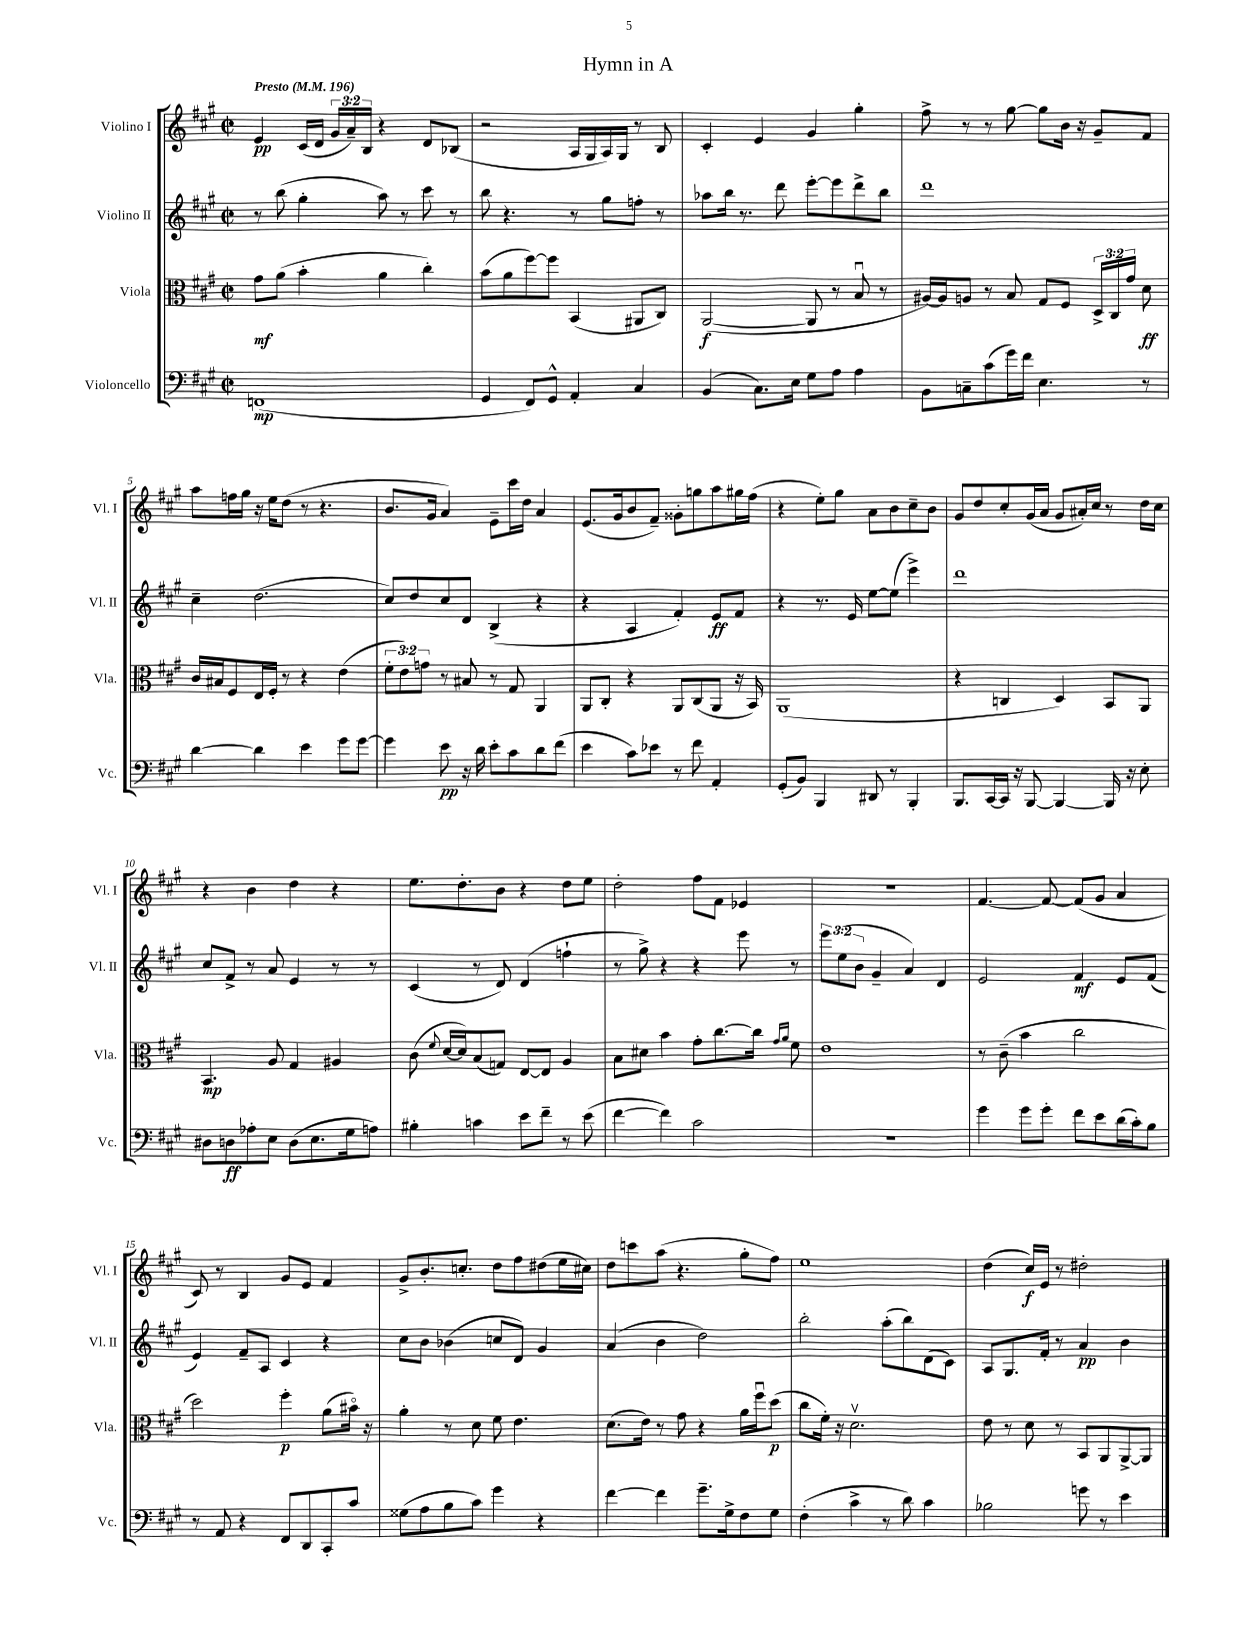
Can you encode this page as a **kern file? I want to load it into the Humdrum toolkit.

**kern	**kern	**kern	**kern
*staff4	*staff3	*staff2	*staff1
*clefF4	*clefC3	*clefG2	*clefG2
*k[f#c#g#]	*k[f#c#g#]	*k[f#c#g#]	*k[f#c#g#]
*M2/2	*M2/2	*M2/2	*M2/2
*met(c|)	*met(c|)	*met(c|)	*met(c|)
*MM196	*MM196	*MM196	*MM196
(1FF	8g#	8r	4e
.	(8a	(8bb	.
.	4b'	4gg#'	(16c#
.	.	.	16d
.	.	.	24g#
.	.	.	24a~)
.	.	.	24B
.	4a	8aa)	4r
.	.	8r	.
.	4cc#')	8ccc#	8d
.	.	8r	(8B-
=	=	=	=
4GG#	(8b	8bb	2r
.	8a	4.r	.
8FF#)	[8ff#)	.	.
8GG#^^	8ff#]	.	.
4AA'	(4BB	8r	16A
.	.	.	16G#
.	.	8gg#	16A)
.	.	.	16G#
4C#	8AA#	8ff'	8r
.	8C#)	8r	8B
=	=	=	=
(4BB	([2AA	8aa-	4c#'
.	.	16bb	.
.	.	8.r	.
8.C#)	.	.	4e
.	.	8ddd	.
16E	.	.	.
8G#	8AA]	[8eee'	4g#
8A	8r	8eee]	.
4A	8Bu	8ddd^	4gg#'
.	8r	8bb	.
=	=	=	=
8BB	[16A#)	1ddd	8ff#^
.	16A#]	.	.
8C~	8A	.	8r
(8c#	8r	.	8r
16g#)	8B	.	[8gg#
16f#	.	.	.
4.E	8G#	.	8gg#]
.	8F#	.	16b
.	.	.	16r
.	24D^	.	8g#~
.	24C#	.	.
.	24g#	.	.
8r	8d	.	8f#
=	=	=	=
[4d	16c#	4cc#~	8aa
.	16B#	.	.
.	8F#	.	16ff
.	.	.	16gg#
4d]	16E	(2.dd	16r
.	16F#'	.	16ee
.	8r	.	(8dd
4e	4r	.	8r
.	.	.	4.r
8g#	(4e	.	.
[8g#	.	.	.
=	=	=	=
4g#]	12f#'	8cc#)	8.b
.	12e)	.	.
.	.	8dd	.
.	12g	.	.
.	.	.	16g#
8e	8r	8cc#	4a)
16r	8B#	8d	.
16d	.	.	.
8e'	8r	(4B^	8e~
8c#	8G#	.	16ccc#
.	.	.	16dd
8d	4AA	4r	4a
(8f#	.	.	.
=	=	=	=
4e	8AA	4r	(8.e
.	8C#'	.	.
.	.	.	16g#
8c#)	4r	4A	8b
8e-	.	.	8f#~)
8r	8AA	4f#')	8g##'
8f#	(8C#	.	8gg
4AA'	8AA	8e	8aa
.	16r	8f#	16gg#
.	16BB)	.	(16ff#
=	=	=	=
(8GG#'	(1AA	4r	4r
8BB)	.	.	.
4BBB	.	8.r	8ee')
.	.	.	8gg#
.	.	16e	.
8DD#	.	[8ee	8a
8r	.	(8ee]	8b
4BBB'	.	4eee^)	8cc#~
.	.	.	8b
=	=	=	=
8.BBB	4r	1ddd	8g#
.	.	.	8dd
[16CC#	.	.	.
16CC#]	4C	.	8cc#'
16r	.	.	.
[8BBB	.	.	(16g#
.	.	.	16a
4BBB_	4D)	.	8g#
.	.	.	16a#')
.	.	.	16cc#
16BBB]	8BB	.	8r
16r	.	.	.
8E'	8AA	.	16dd
.	.	.	16cc#
=	=	=	=
8D#	4.BB	8cc#	4r
8D	.	8f#^	.
8A-'	.	8r	4b
8E	8A	8a	.
(8D	4G#	4e	4dd
8.E	.	.	.
.	4A#	8r	4r
16G#	.	.	.
8A)	.	8r	.
=	=	=	=
4B#'	(8c#	(4c#	8.ee
.	8qqf#	.	.
.	[16d	.	.
.	16d])	.	8.dd'
4c	(8B	8r	.
.	8G)	8d)	8b
8e	[8E	(4d	4r
8f#~	8E]	.	.
8r	4A	4ff`	8dd
(8e	.	.	8ee
=	=	=	=
[4f#	8B	8r	2dd'
.	8d#	8gg#^)	.
4f#])	4b	4r	.
2c#	8g#'	4r	8ff#
.	[8.cc#	.	8f#
.	.	8eee	4e-
.	16cc#]	.	.
.	16qqg#	.	.
.	16qqa	.	.
.	8f#	8r	.
=	=	=	=
1r	1e	12eee	1r
.	.	(12ee	.
.	.	12b	.
.	.	4g#~	.
.	.	4a)	.
.	.	4d	.
=	=	=	=
4g#	8r	2e	[4.f#
.	(8c#~	.	.
8g#	4b	.	.
8g#'	.	.	8f#_
8f#	2cc#	4f#	(8f#]
8e	.	.	8g#
(16d	.	8e	4a
16c#')	.	.	.
8B	.	(8f#	.
=	=	=	=
8r	2dd)	4e)	8c#)
8AA	.	.	8r
4r	.	8f#~	4B
.	.	8A	.
8FF#	4ff#'	4c#	8g#
8DD	.	.	8e
8CC#'	(8a	4r	4f#
8c#	16b#o)	.	.
.	16r	.	.
=	=	=	=
(8G##	4a'	8cc#	8g#^
8A	.	8b	8.b'
8B	8r	(4b-	.
.	.	.	8.cc'
8c#)	8d	.	.
4g#	8f#	8cc	8dd
.	4.e	8d)	8ff#
4r	.	4g#	(8dd#
.	.	.	16ee
.	.	.	16cc#)
=	=	=	=
[4f#	(8.d	(4a	8dd
.	.	.	8ccc
.	16e)	.	.
4f#]	8r	4b	(8aa
.	8g#	.	4.r
8.g#~	4r	2dd)	.
16G#^	.	.	.
8F#	16a	.	8gg#'
.	16ff#u	.	.
8G#	(8dd	.	8ff#)
=	=	=	=
(4F#'	8cc#	2bb'	1ee
.	16f#')	.	.
.	16r	.	.
4c#^	2.dv	.	.
8r	.	(8aa'	.
8d)	.	8bb)	.
4c#	.	(8d	.
.	.	8c#)	.
=	=	=	=
2B-	8e	8A	(4dd
.	8r	8.G#	.
.	8d	.	16cc#)
.	.	16f#'	16e
.	8r	8r	8r
8g	8BB	4a	2dd#'
8r	8AA	.	.
4e	[8AA^	4b	.
.	8AA]	.	.
==	==	==	==
*-	*-	*-	*-
